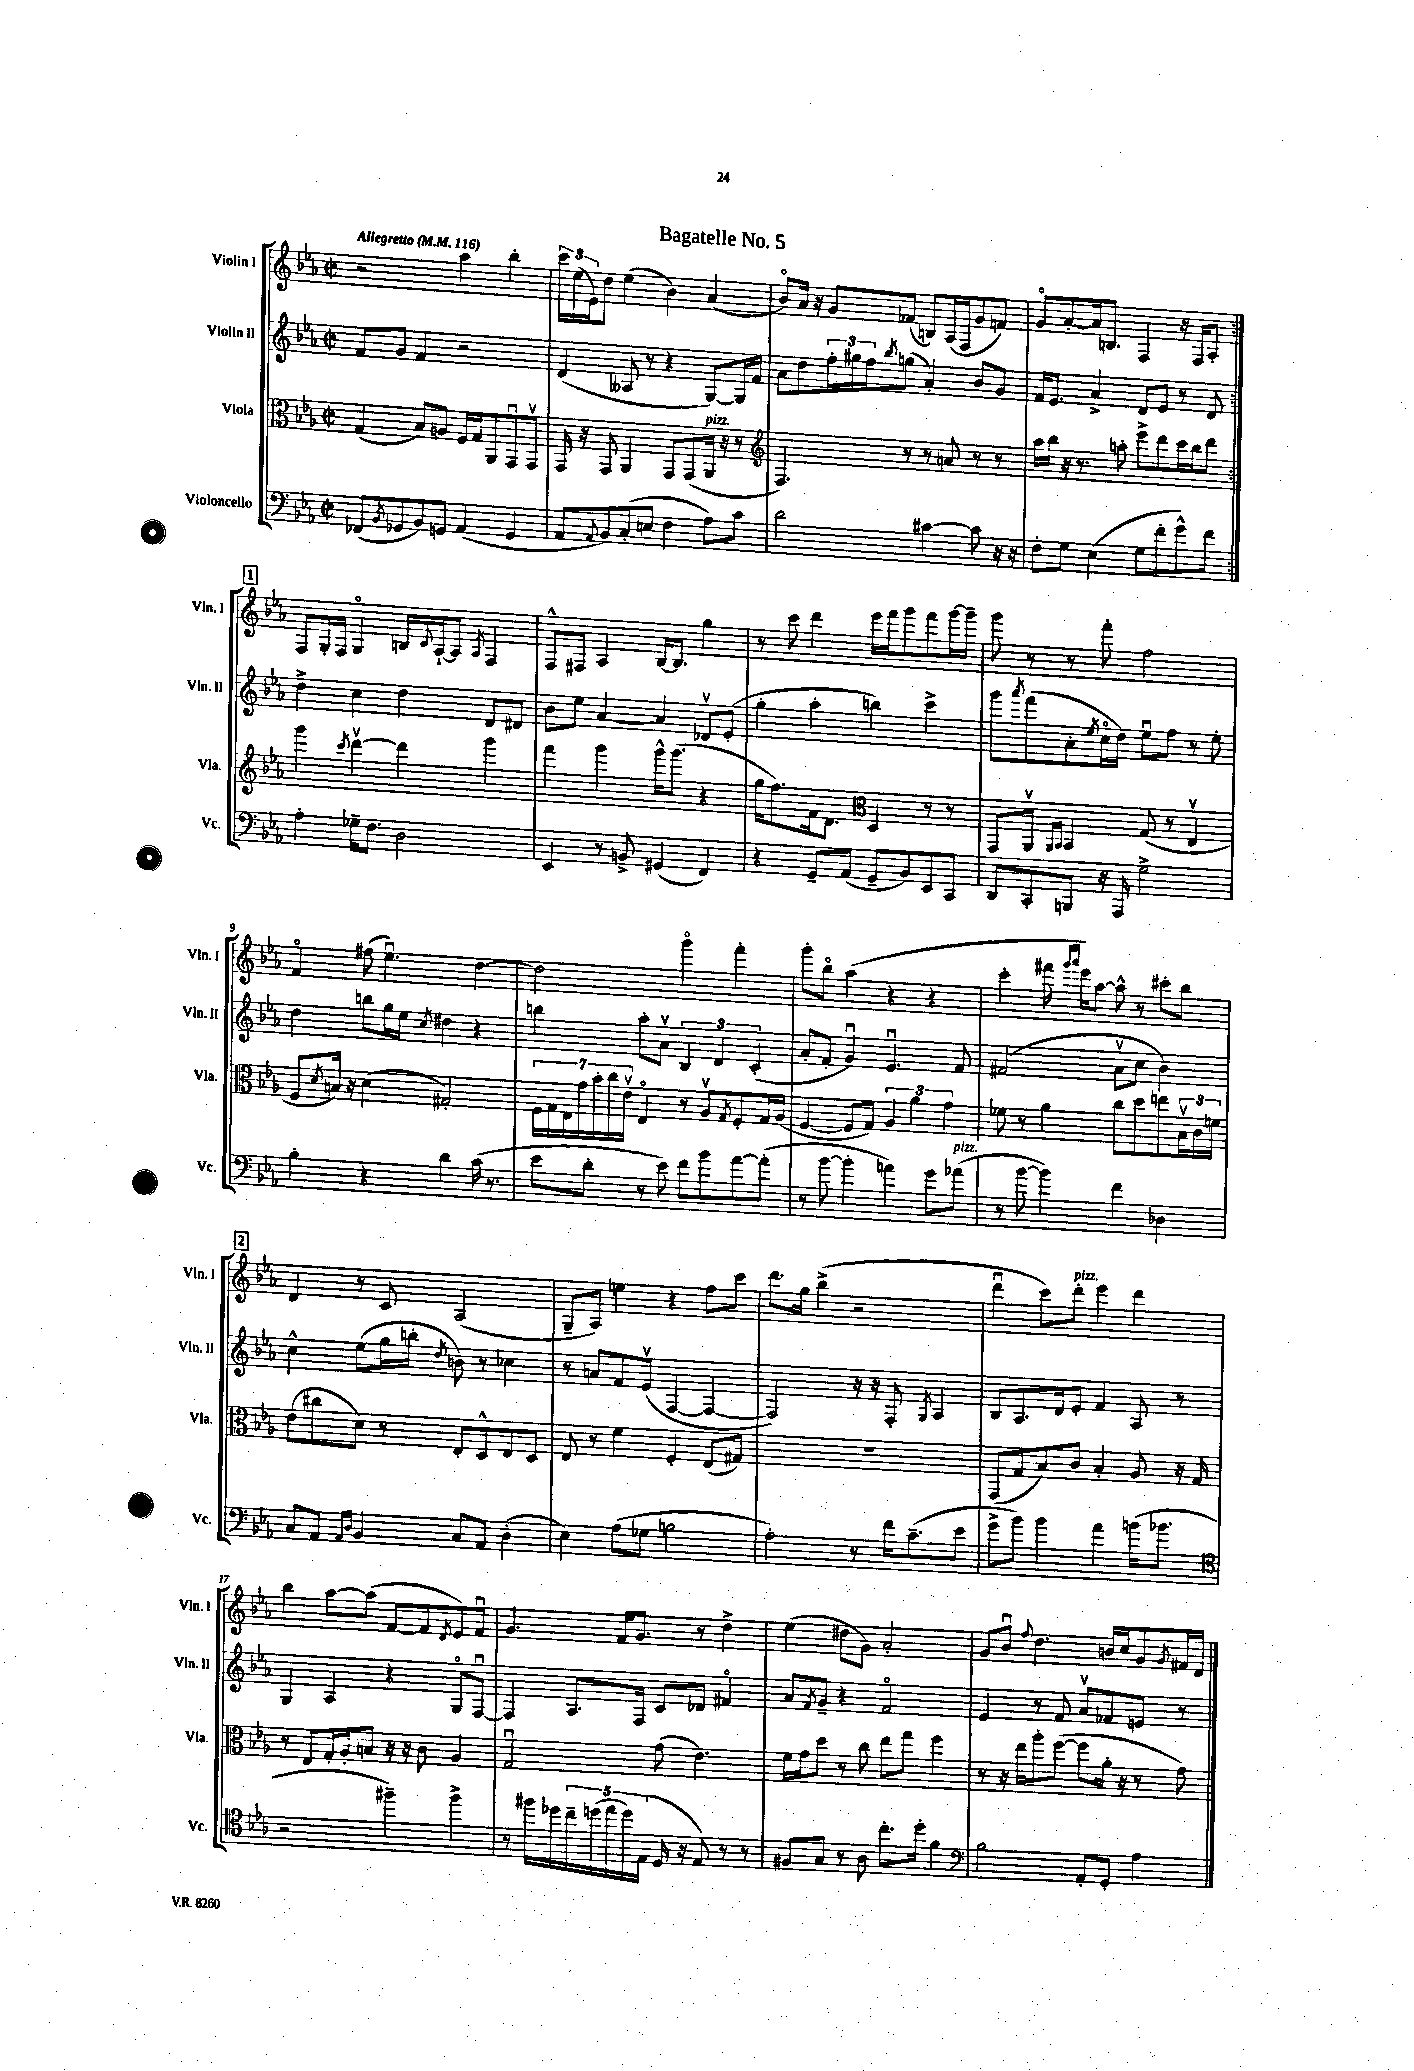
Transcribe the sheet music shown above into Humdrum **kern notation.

**kern	**kern	**kern	**kern
*staff4	*staff3	*staff2	*staff1
*clefF4	*clefC3	*clefG2	*clefG2
*k[b-e-a-]	*k[b-e-a-]	*k[b-e-a-]	*k[b-e-a-]
*M2/2	*M2/2	*M2/2	*M2/2
*met(c|)	*met(c|)	*met(c|)	*met(c|)
*MM116	*MM116	*MM116	*MM116
(8FF-	(4G	8f	2r
8qBB-	.	.	.
8GG-	.	8g	.
8BB-)	8B-)	4f	.
8GG	8A	.	.
(4AA-	16F	2r	4aa-
.	16G	.	.
.	8AA-	.	.
4GG	8GGu	.	4bb-'
.	8GGv	.	.
=	=	=	=
8AA-	16GG	(4d	24ccc
.	.	.	(24ee-
.	16r	.	.
.	.	.	24e-)
8qqAA-	.	.	.
8BB-)	8GG	.	8dd
(8C'	4AA-	8A--	(4ee-
8E	.	8r	.
4F	8GG	4r	4b-)
.	(8GG	.	.
8A-)	16AA-	[8G)	(4a-
.	16r	.	.
8c	8r	16G]	.
.	.	16f	.
=	=	=	=
*	*clefG2	*	*
2d	4.F)	8a-	8b-o)
.	.	8dd	16a-
.	.	.	16r
.	.	24ff'	8g
.	.	24gg#	.
.	.	24ff	.
.	.	8qbb-	.
.	8r	(8gg	(8f-
[4c#	8r	4a-')	8B)
.	8a	.	(16A-
.	.	.	16F
8c#]	8r	8b-	8g
16r	8r	8g	8f)
16r	.	.	.
=	=	=	=
8F'	16aa-	16f	8go
.	16bb-	8.e-	.
8G	16r	.	[8a-'
.	8.r	.	.
(4E-	.	4a-^	16a-]
.	.	.	8.B
.	8aa'	.	.
8G	8eee-^	8d	4F
8f'	8ddd	8e-	.
8g^^)	16ccc	8r	16r
.	16bb-	.	16F
8f	8ddd	8d	8A-'
=:|!	=:|!	=:|!	=:|!
4A-'	4ggg	4dd^	8F
.	.	.	16G'
.	.	.	16F
.	8qccc	.	.
16G-~	[4dddv	4cc	4Go
8.F	.	.	.
2D	4ddd]	4dd	16B
.	.	.	8qqc
.	.	.	[16A-`
.	.	.	8A-]
.	.	.	8qA-
.	4ggg	8d	4F
.	.	8d#	.
=	=	=	=
4EE-	4fff	8b-	8F^^
.	.	8ee-	8F#
8r	4ggg	[4a-	4A-
8BB^	.	.	.
(4GG#	16ggg^^	4a-]	[16B-
.	(8.ggg	.	8.B-]
4FF)	4r	8d-v	4gg
.	.	(8e-'	.
=	=	=	=
4r	16gg	4gg'	8r
.	8.ff)	.	.
.	.	.	8ccc
8GG~	16f	4aa-'	4ddd
.	8.d	.	.
(8AA-	.	.	.
*	*clefC3	*	*
8GG~	4D	4bb)	16eee-
.	.	.	16fff
8BB-)	.	.	8ggg
8EE-	8r	4ccc^	8fff
8CC	8r	.	[16ggg
.	.	.	16ggg~]
=	=	=	=
8DD	8GG	8ggg	8ggg
.	.	8qaaa-	.
8CC'	8AA-v	(8fff	8r
.	16qqAA-	.	.
.	16qqBB-	.	.
8BBB	4BB-	8a-'	8r
.	.	8qee-	.
16r	.	16cco	8fff'
16AAA-	.	16dd)	.
2G^	(8G	8ee-u	2ff
.	8r	8ff	.
.	4E-v	8r	.
.	.	8ee-'	.
=	=	=	=
4B-'	8F	4dd	4fo
.	8qd	.	.
.	16B)	.	.
.	16r	.	.
4r	(4d	8bb	(8ff#
.	.	16gg	4.ee-u)
.	.	16ee-	.
.	.	8qcc	.
4d	2G#')	4dd#	.
(16c	.	4r	[4dd
8.r	.	.	.
=	=	=	=
8e-	28F	4bb	2dd]
.	28G	.	.
.	28E-	.	.
.	28g	.	.
8d'	.	.	.
.	28b-'	.	.
.	28cc	.	.
.	28e-v	.	.
8r	4E-o	8aa-'	.
8e-)	.	8a-v	.
8f	8r	6B-	4gggo
8b-	8A-v	.	.
.	.	6d	.
.	8qG	.	.
[8a-	8F'	.	4fff'
.	.	(6c'	.
(8a-']	16G	.	.
.	(16A-	.	.
=	=	=	=
8r	[4F	8a-'	8ggg'
[8b-	.	8f'	8bb-o
4b-']	8F]	4gu)	(4aa-
.	8G)	.	.
4a)	6A-	4.e-u	4r
.	6a-	.	.
8g	.	.	4r
.	6g	.	.
(8a-	.	8f	.
=	=	=	=
8r	8f-	(2f#	4ccc'
[8b-	8r	.	.
4b-])	4a-	.	16fff#
.	.	.	16qqggg
.	.	.	16qqaaa-
.	.	.	16eee-)
.	.	.	[8aa-
4f	8cc	8a-v	8aa-^^]
.	8dd	8cc	8r
4D-	8ee	4b-)	8ccc#'
.	24B-v	.	8bb-
.	24c	.	.
.	24f	.	.
=	=	=	=
8C	(8e-	4cc^^	4d
8AA-	8cc#	.	.
16qqAA-	.	.	.
16qqD	.	.	.
4BB-	8d)	(8ee-	8r
.	8r	16gg	8c
.	.	16bb'	.
.	.	8qdd	.
8C	8E-'	8b)	(2A-
8AA-	8D^^	8r	.
(4D'	8E-	4cc-	.
.	8D	.	.
=	=	=	=
4E-)	8E-	8r	8G~
.	8r	8a	8A-)
(8A-	4f	8f	4ee
8G-	.	(8e-v	.
2B	4F'	[4F	4r
.	(8E-	4F_	8ff
.	8G#)	.	8ccc
=	=	=	=
2A-')	1r	2F])	8.ddd
.	.	.	16gg
.	.	.	(4bb-^
8r	.	16r	2r
.	.	16r	.
16f	.	8F'	.
(8.c~	.	.	.
.	.	8qG	.
.	.	4A-	.
8e-	.	.	.
=	=	=	=
8g^	(8GG	8B-	4dddu
8b-)	8G	8.A-	.
4b-	8B-)	.	8ccc)
.	.	16d	.
.	8c	8e-'	8ddd'
4a-	4B-'	4f	4eee-
(16b	8A-	8A-	4ddd
8.b-	.	.	.
.	16r	8r	.
.	16G	.	.
=	=	=	=
*clefC4	*	*	*
2r	8r	4G	4bb-
.	8E-	.	.
.	16G'	4A-	[8aa-
.	16A-'	.	.
.	8B	.	(8aa-]
4ff#~)	16r	4r	[8f
.	16r	.	.
.	8c	.	8f]
.	.	.	8qd
4ff#^	4A-	8Go	8e-)
.	.	[8Fu	8fu
=	=	=	=
8r	2Gu	4F]	4.g
16ff#	.	.	.
16dd-	.	.	.
20cc~	.	8.A-	.
(20dd	.	.	.
20ee-	.	.	.
.	.	.	16f
20dd)	.	.	.
.	.	16F	8.g
(20E-	.	.	.
16D	(8g	8c	.
16r	.	.	.
8E-)	4.e-)	8d-	8r
8r	.	4f#o	4dd^
8r	.	.	.
=	=	=	=
8F#	16f	8a-	(4ee-
.	16g	.	.
.	.	8qf	.
8G	8dd	8g~	.
8r	8r	4r	8dd#
8A-	8cc	.	8g)
8.cc'	8ee-	2fo	2a-'
.	8gg	.	.
16dd'	.	.	.
4f	4ff	.	.
=	=	=	=
*clefF4	*	*	*
2B-	8r	4e-	8g
.	16r	.	8b-u
.	16ee-	.	.
.	.	.	8qqff
.	8aa-'	8r	4.dd
.	([8ff	8f	.
8AA-'	8ff]	8a-v	.
8GG'	16a-'	8f-	16b
.	16r	.	16cc
4A-	8r	8e	8g
.	.	.	8qg
.	8g)	8r	16f#
.	.	.	16d
==	==	==	==
*-	*-	*-	*-
